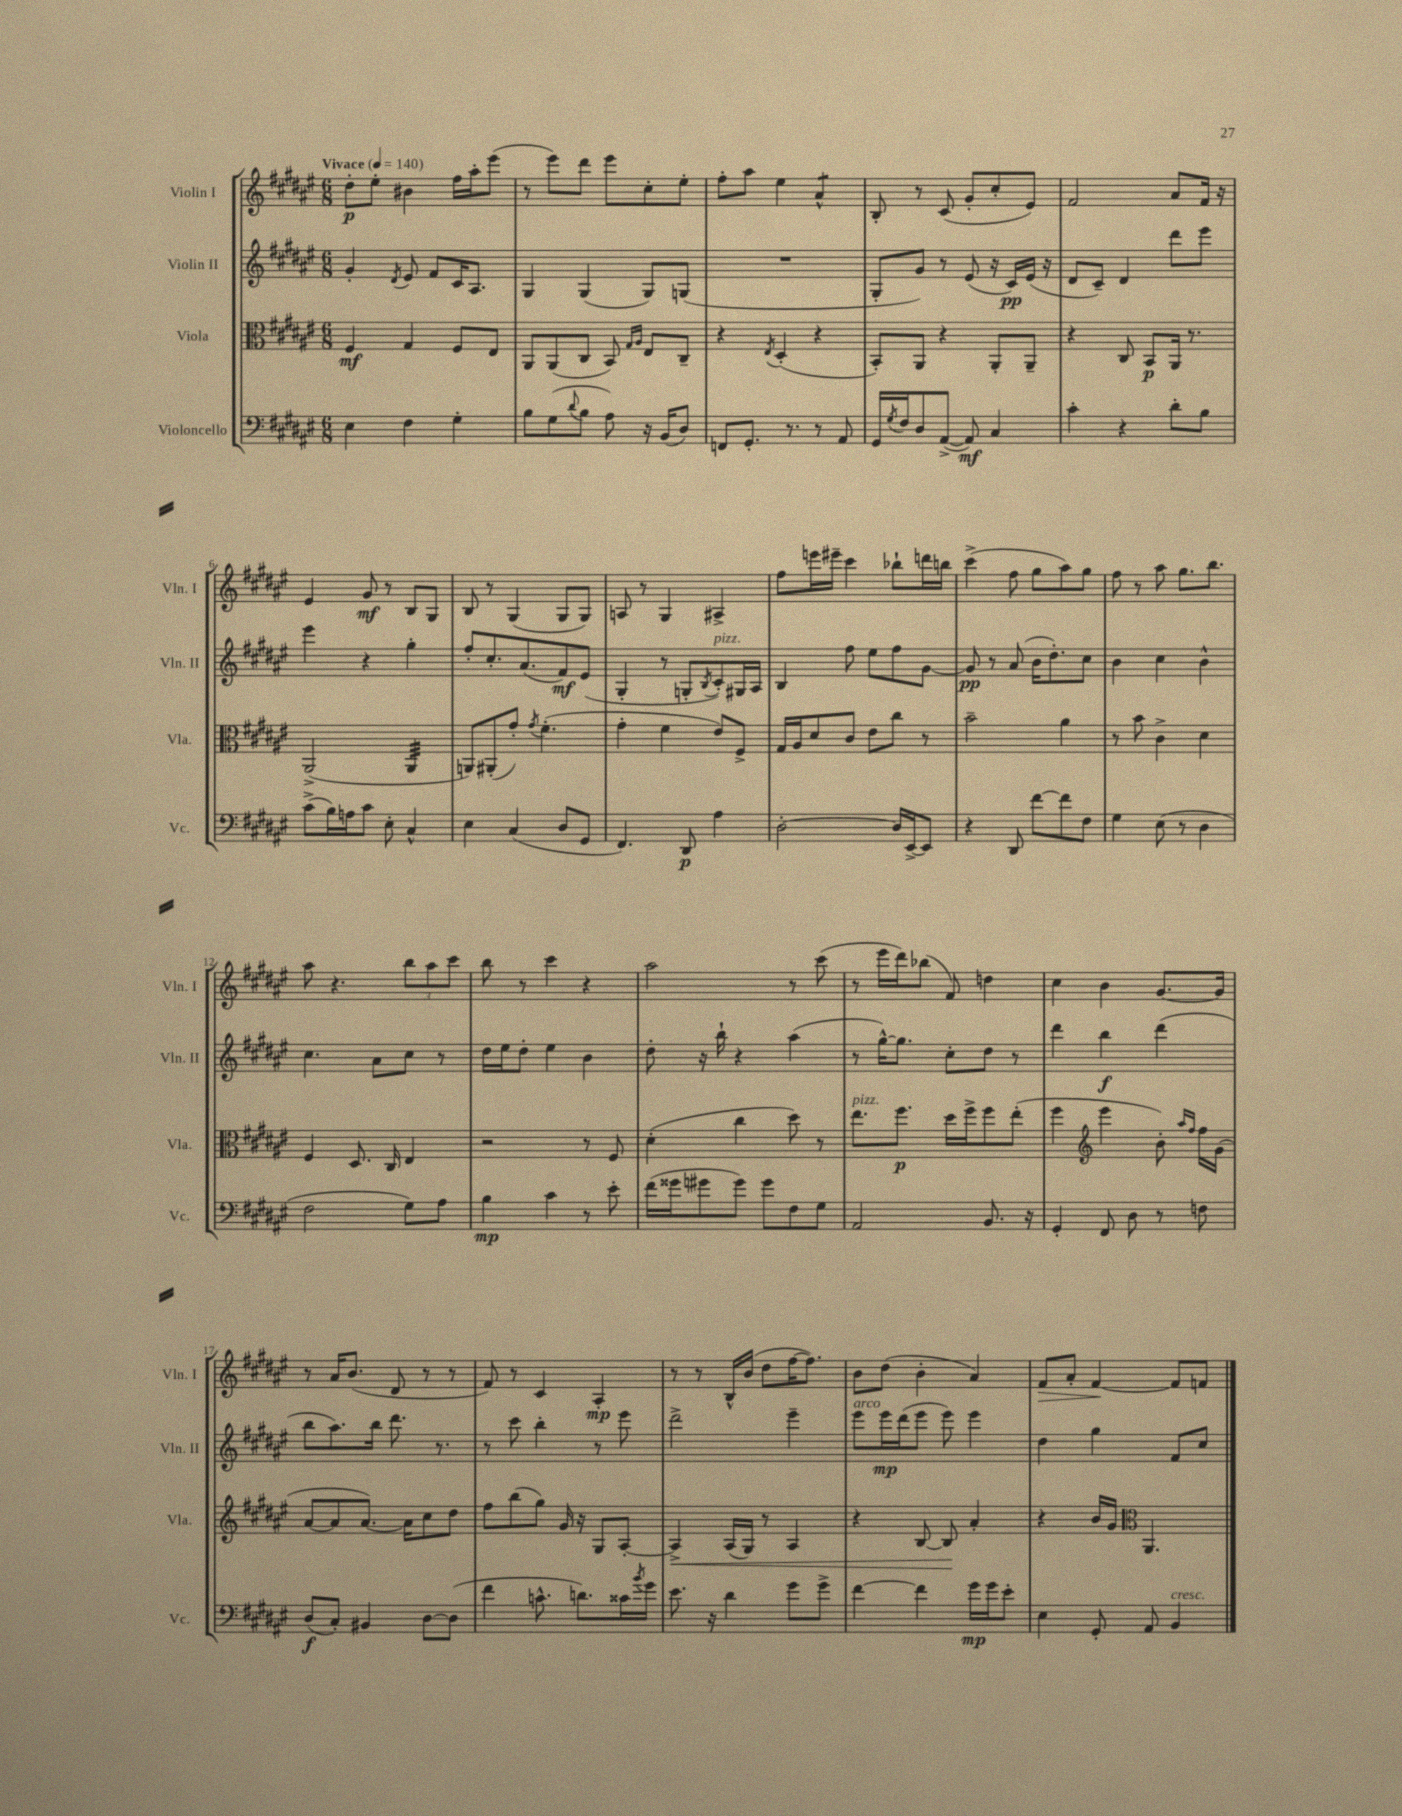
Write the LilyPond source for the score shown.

<<
\new StaffGroup <<
\new Staff = "s0" \with { instrumentName = "Violin I" shortInstrumentName = "Vln. I" } {
    \clef treble \key fis \major \numericTimeSignature \time 6/8 \tempo "Vivace" 4 = 140
    dis''8-.\p eis''8-. bis'4 fis''16 ais''16-. eis'''8( |
    r8 eis'''8) dis'''8 eis'''8 cis''8-. eis''8-. |
    fis''8-. ais''8 eis''4 ais'4:8-^ |
    b8-. r8 cis'8( gis'8-. cis''8-. eis'8) |
    fis'2 ais'8 fis'16 r16 |
    eis'4 gis'8\mf r8 b8 gis8 |
    b8 r8 gis4( gis8 gis8) |
    a8 r8 gis4 ais4-> |
    fis''8 e'''16 eis'''16-- cis'''4 bes''8-! d'''16 b''16 |
    cis'''4->( fis''8 gis''8 ais''8) gis''8 |
    fis''8 r8 ais''8 gis''8. b''8. |
    ais''8 r4. \tuplet 3/2 { b''8 ais''8 cis'''8 } |
    b''8 r8 cis'''4 r4 |
    ais''2 r8 cis'''8( |
    r8 eis'''16 dis'''16) bes''8( fis'8) d''4 |
    cis''4 b'4 gis'8.~ gis'16 |
    r8 ais'16 b'8.( dis'8 r8 r8 |
    fis'8) r8 cis'4 ais4-.\mp |
    r8 r8 b16-^ b'16( dis''8 fis''16~ fis''8.) |
    b'8 dis''8( b'4-. ais'4) |
    fis'8\> ais'8-. fis'4~\! fis'8 f'8 \bar "|." |
}
\new Staff = "s1" \with { instrumentName = "Violin II" shortInstrumentName = "Vln. II" } {
    \clef treble \key fis \major \numericTimeSignature \time 6/8
    gis'4-. \acciaccatura { dis'8 } eis'8 fis'8 cis'16 ais8. |
    gis4 gis4( gis8) g8( |
    R2. |
    gis8-. gis'8) r8 eis'8( r16 cis'16\pp) eis'16( r16 |
    dis'8 cis'8--) dis'4 dis'''8 eis'''8 |
    eis'''4 r4 gis''4-. |
    fis''8-. cis''8.-. ais'8.( fis'8\mf) eis'8( |
    gis4-. r8 g8-. \acciaccatura { b8 } cis'8-.^\markup { \italic "pizz." }) gis16 ais16 |
    b4 fis''8 eis''8 fis''8 gis'8~ |
    gis'8\pp r8 ais'8( b'16 dis''8.-.) cis''8 |
    b'4 cis''4 b'4-^ |
    cis''4. ais'8 cis''8 r8 |
    dis''16 eis''16 dis''8-. eis''4 b'4 |
    dis''8-. r16 b''16-! r4 ais''4( |
    r8 gis''16~-^) gis''8. cis''8-. dis''8 r8 |
    dis'''4 b''4\f dis'''4( |
    b''8 ais''8.) b''16 dis'''8. r8. |
    r8 cis'''8 b''4-. r8 eis'''8 |
    dis'''2-> eis'''4-- |
    eis'''8^\markup { \italic "arco" } eis'''16\mp dis'''16( eis'''8 eis'''8) eis'''4 |
    dis''4 gis''4 fis'8 cis''8 \bar "|." |
}
\new Staff = "s2" \with { instrumentName = "Viola" shortInstrumentName = "Vla." } {
    \clef alto \key fis \major \numericTimeSignature \time 6/8
    fis4\mf gis4 fis8 eis8 |
    ais,8 ais,8( cis8 b,8) \grace { gis16 ais16 } eis8 cis8-- |
    r4 \acciaccatura { eis8 } dis4-.( r4 |
    b,8-.) ais,8 r4 ais,8-. ais,8-- |
    r4 cis8 b,8\p ais,16 r8. |
    ais,2->( ais,4:32 |
    a,8) ais,8-.( gis'8-.) \acciaccatura { gis'8 } fis'4.-.( |
    gis'4-. fis'4 eis'8) fis8-> |
    gis16 ais16 dis'8 cis'8 eis'8 cis''8 r8 |
    b'2-- ais'4 |
    r8 b'8 cis'4-> dis'4 |
    fis4 dis8. cis16 eis4 |
    r2 r8 fis8 |
    dis'4-.( cis''4 dis''8) r8 |
    eis''8.^\markup { \italic "pizz." } fis''8.\p dis''16 fis''16-> fis''8 eis''8-.( |
    fis''4 \clef treble eis'''4 b'8-.) \grace { ais''16 fis''16 } fis''16 gis'16( |
    ais'8~ ais'8 ais'8.~) ais'16 cis''8 dis''8 |
    fis''8 b''8( gis''8) gis'16 r16 gis8 ais8~-. |
    ais4->\< ais16( gis16) r8 ais4 |
    r4 b8~ b8\! ais'4-. |
    r4 b'16 gis'16 \clef alto ais,4. \bar "|." |
}
\new Staff = "s3" \with { instrumentName = "Violoncello" shortInstrumentName = "Vc." } {
    \clef bass \key fis \major \numericTimeSignature \time 6/8
    eis4 fis4 gis4-. |
    b8 gis8( \appoggiatura { dis'8 } b8 ais8) r16 b,16( dis8) |
    f,8 gis,8.-. r8. r8 ais,8 |
    gis,16 \acciaccatura { gis8 } fis16 dis8 ais,8~->( ais,8\mf) cis4 |
    cis'4-. r4 dis'8-. b8 |
    cis'8->( b16) a16 cis'8 eis8-. cis4-^ |
    eis4 cis4( dis8 gis,8 |
    fis,4.) dis,8\p ais4 |
    dis2~-. dis16 eis,16~-> eis,8 |
    r4 dis,8 fis'8~ fis'8 fis8 |
    gis4 eis8( r8 dis4 |
    fis2 gis8) ais8 |
    b4\mp cis'4 r8 eis'8-. |
    fis'16( gisis'16 gis'8 gis'8) gis'8 fis8 gis8 |
    ais,2 b,8. r16 |
    gis,4-. fis,8 dis8 r8 f8 |
    dis8\f( cis8-.) bis,4 dis8~ dis8( |
    fis'4 c'8.-^ d'8.) cisis'16 \acciaccatura { b'8 } gis'16 |
    eis'8. r16 dis'4 gis'8 gis'8-> |
    fis'4~ fis'4 gis'16\mp gis'16 eis'8-. |
    eis4 gis,8-. ais,8 b,4^\markup { \italic "cresc." } \bar "|." |
}
>>
>>
